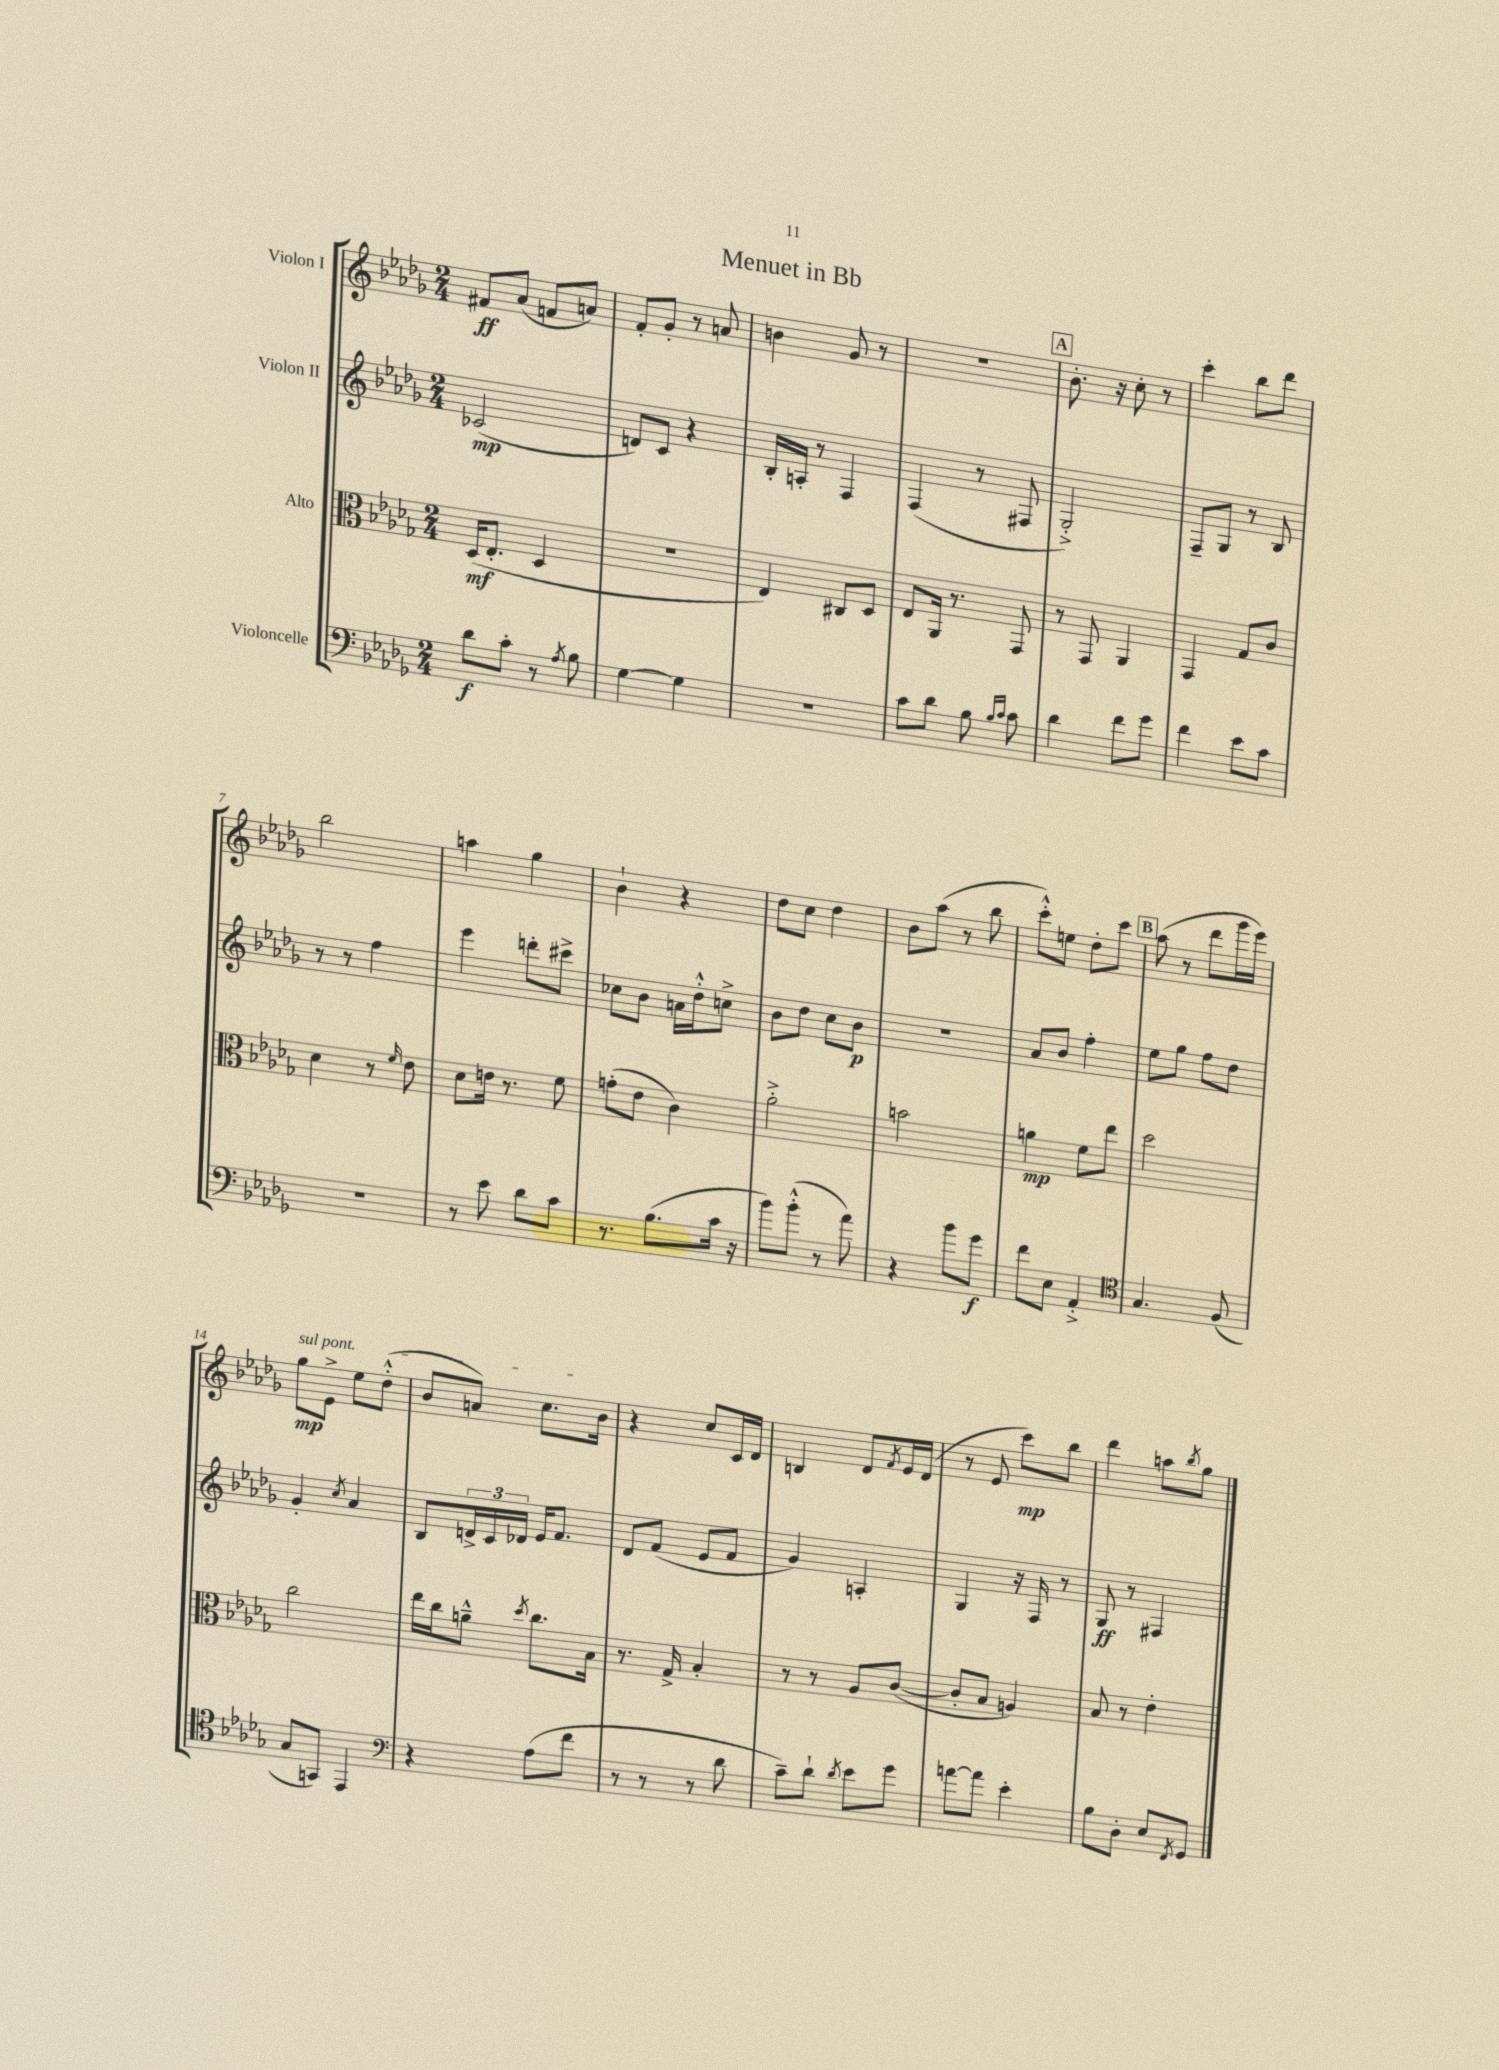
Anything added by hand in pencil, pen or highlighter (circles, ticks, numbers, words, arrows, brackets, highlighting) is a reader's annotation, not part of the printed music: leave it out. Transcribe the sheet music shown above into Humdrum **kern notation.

**kern	**kern	**kern	**kern
*staff4	*staff3	*staff2	*staff1
*clefF4	*clefC3	*clefG2	*clefG2
*k[b-e-a-d-g-]	*k[b-e-a-d-g-]	*k[b-e-a-d-g-]	*k[b-e-a-d-g-]
*M2/4	*M2/4	*M2/4	*M2/4
8d-\L	(16D-/LK	(2c-/	8f#/L
.	8.E-'/J	.	.
8c'\J	.	.	(8a-/J
8r	4D-/	.	8f/L
8qA-/	.	.	.
8B-\	.	.	8a/J)
=	=	=	=
[4G-\	2r	8d/L)	8f'/L
.	.	8c/J	8g-'/J
4G-\]	.	4r	8r
.	.	.	8a/
=	=	=	=
2r	4E-/)	16B-'/LL	4b\
.	.	16A'/JJ	.
.	.	8r	.
.	8C#/L	4F/	8g-/
.	8D-/J	.	8r
=	=	=	=
8c\L	8E-/L	(4F/	2r
8d-\J	16AA-/Jk	.	.
.	8.r	.	.
8B-\	.	8r	.
16qqB-/LL	.	.	.
16qqc/JJ	.	.	.
8c\	8GG-/	8F#/	.
=	=	=	=
4d-\	8r	2G-'^/)	8.b-'\
.	8GG-/	.	.
.	.	.	16r
8f\L	4AA-/	.	8cc'\
8g-\J	.	.	8r
=	=	=	=
4f\	4GG-/	8F~/L	4ccc'\
.	.	8G-/J	.
8e-\L	8G-/L	8r	8bb-\L
8c\J	8c/J	8B-/	8ddd-\J
=	=	=	=
2r	4d-\	8r	2bb-\
.	.	8r	.
.	8r	4ff\	.
.	16qqf/	.	.
.	8e-\	.	.
=	=	=	=
8r	8d-\L	4eee-\	4aa\
8e-\	16e\Jk	.	.
.	8.r	.	.
8d-\L	.	8ddd'\L	4gg-\
8c\J	8f\	8ccc#^\J	.
=	=	=	=
8.r	(8g'\L	8cc-\L	4b-`\
.	8e-\J	8b-\J	.
(8.B-\L	.	.	.
.	4c\)	16a\LL	4r
.	.	16dd-'^^\J	.
16c\Jk	.	8cc^\J	.
16r	.	.	.
=	=	=	=
8b-\L)	2a-'^\	8b-\L	8dd-\L
(8b-'^^\J	.	8dd-\J	8cc\J
8r	.	8cc\L	4dd-\
8a-\)	.	8b-\J	.
=	=	=	=
4r	2b\	2r	8b-\L
.	.	.	(8aa-\J
8b-\L	.	.	8r
8g-\J	.	.	8bb-\
=	=	=	=
8f\L	4a\	8a-/L	8ccc'^^\L)
8E-\J	.	8b-/J	8ee\J
4AA-'^/	8f\L	4ff'\	8dd-'\L
.	8ee-\J	.	8ccc\J
=	=	=	=
*clefC4	*	*	*
4.G-/	2dd-\	8ee-\L	(8aa-\
.	.	8gg-\J	8r
.	.	8ff\L	8ddd-\L
(8F/	.	8dd-\J	16ggg-\L
.	.	.	16eee-\JJ)
=	=	=	=
8G-/L	2cc\	4g-'/	8gg-\L
8GG/J)	.	.	8e-^\J
.	.	8qcc/	.
4EE-/	.	4a-/	8ee-\L
.	.	.	(8dd-'^^\J
=	=	=	=
*clefF4	*	*	*
4r	16ee-\LL	8B-/L	8b-/L
.	16cc\J	.	.
.	8a~^^\J	24d^/L	8a/J)
.	.	24c/	.
.	.	24d-/JJ	.
.	8qdd-/	.	.
(8A-\L	8.cc\L	16e-/LK	8.cc\L
.	.	8.f/J	.
8f\J	.	.	.
.	16B-\Jk	.	16b-\Jk
=	=	=	=
8r	8.r	8d-/L	4r
8r	.	(8f/J	.
.	16G-^/	.	.
8r	4B-'/	8e-/L	8cc/L
8d-\	.	8f/J	16c/L
.	.	.	16d-/JJ
=	=	=	=
8c~\L)	8r	4g-/)	4B/
8d-`\J	8r	.	.
8qd-/	.	.	.
8e-\L	8A-/L	4A'/	8d-/L
.	.	.	8qf/
8g-\J	([8c/J	.	16e-/L
.	.	.	(16d-/JJ
=	=	=	=
[8a\L	8c'/]L	4G-/	8r
8a\]J	8B-/J	.	8e-/
4e-'\	4A/)	16r	8ccc\L)
.	.	16F/	.
.	.	8r	8bb-\J
=	=	=	=
8B-\L	8B-/	8G-/	4ddd-\
8D-'\J	8r	8r	.
8E-/L	4e-'\	4F#/	8aa\L
8qFF/	.	.	8qbb-/
8GG-/J	.	.	8gg-\J
==	==	==	==
*-	*-	*-	*-
